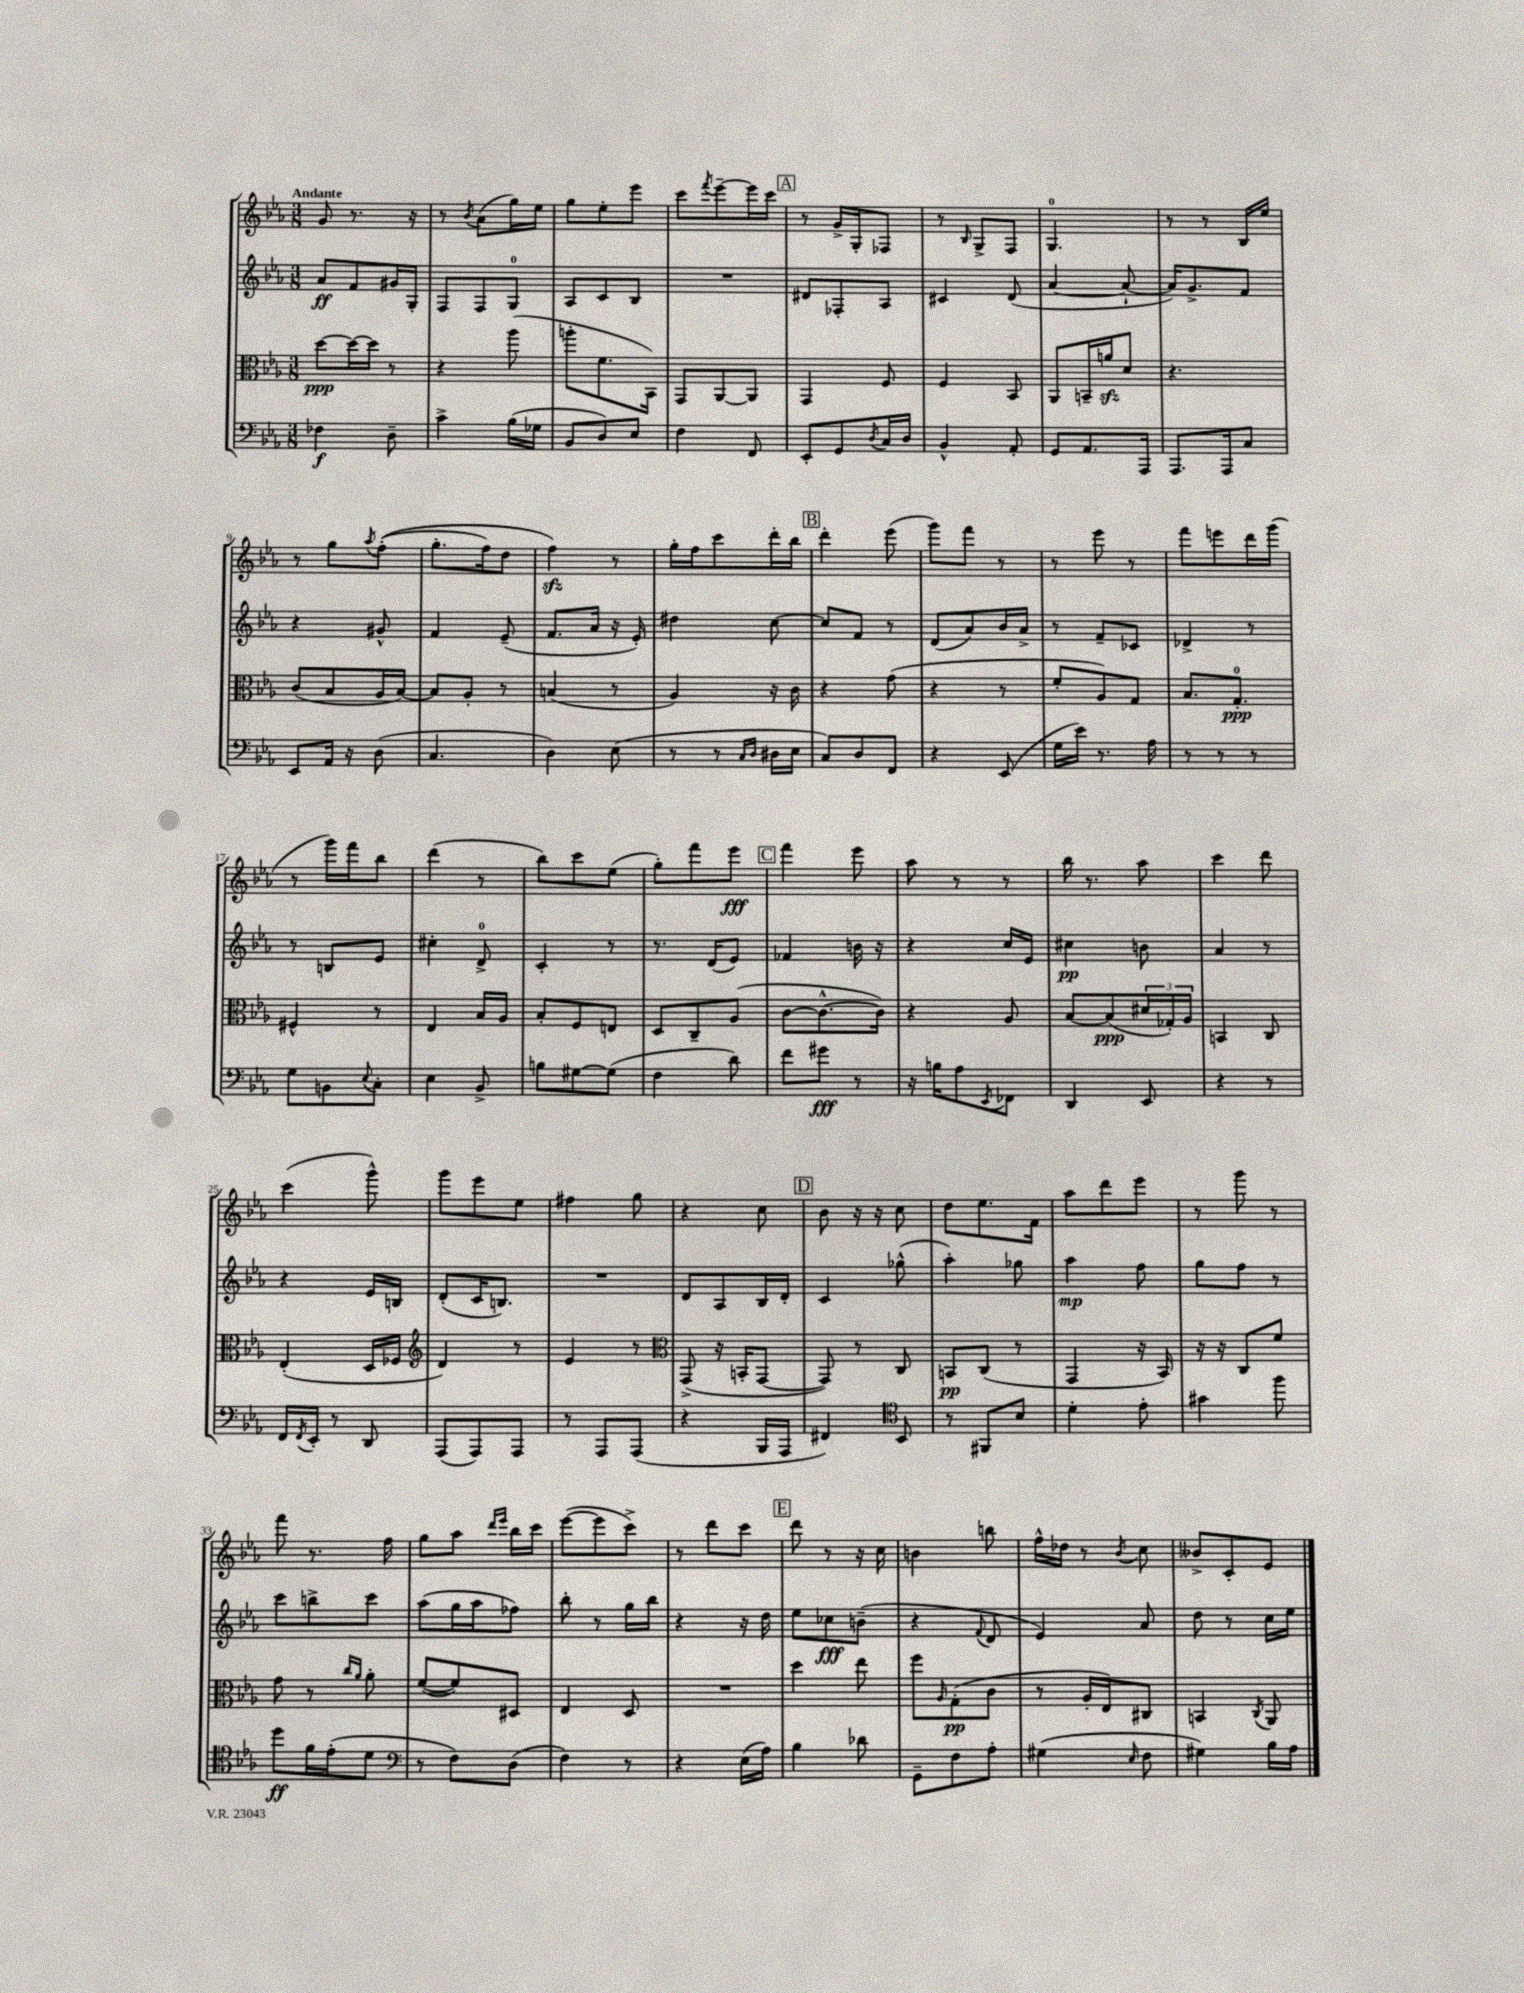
<<
\new StaffGroup <<
\new Staff = "s0" {
    \clef treble \key ees \major \numericTimeSignature \time 3/8 \tempo "Andante"
    g'8 r8. r16 |
    r8 \acciaccatura { bes'8 } aes'8( g''16) ees''16 |
    g''8 ees''8-. ees'''8 |
    c'''8 \acciaccatura { f'''8 } ees'''8~-- ees'''16 c'''16 |
    \mark \markup { \box "A" } r8 g'16-> g16-. fes8 |
    r8 \grace { bes16 } g8-> f8 |
    g4.-0 |
    r8 r8 bes16 ees''16 |
    r8 g''8 \acciaccatura { aes''8 } f''8-.(\( |
    g''8.-. f''16) d''8 |
    f''4\sfz\) r8 |
    g''16-. f''16 c'''8 d'''16-. bes''16 |
    \mark \markup { \box "B" } d'''4-. ees'''8( |
    g'''8) f'''8 r8 |
    r8 ees'''8 r8 |
    f'''8 e'''8 d'''16 g'''16( |
    r8 g'''16) f'''16 bes''8 |
    d'''4( r8 |
    bes''8) c'''8 ees''8( |
    g''8-.) f'''8 ees'''8\fff |
    \mark \markup { \box "C" } f'''4 ees'''8 |
    aes''8 r8 r8 |
    bes''16 r8. aes''8 |
    c'''4 d'''8 |
    c'''4( g'''8-^) |
    g'''8 ees'''8 ees''8 |
    fis''4 g''8 |
    r4 c''8 |
    \mark \markup { \box "D" } bes'8 r16 r16 c''8 |
    d''8 ees''8. f'16 |
    aes''8 d'''8 ees'''8 |
    r8 g'''8 r8 |
    f'''8 r8. f''16 |
    g''8 aes''8 \grace { d'''16 ees'''16 } bes''16 c'''16 |
    ees'''8~( ees'''8 c'''8->) |
    r8 d'''8 c'''8 |
    \mark \markup { \box "E" } d'''8 r8 r16 c''16 |
    b'4 b''8 |
    f''16-^ des''16 r8 \acciaccatura { bes'8 } c''8 |
    beses'8-> c'8-. ees'8 \bar "|." |
}
\new Staff = "s1" {
    \clef treble \key ees \major \numericTimeSignature \time 3/8
    aes'8\ff f'8 gis'16 g16-. |
    f8 f8 g8-0 |
    aes8 c'8 bes8 |
    R4. |
    \mark \markup { \box "A" } dis'8 fes8-. aes8 |
    cis'4 d'8( |
    aes'4~ aes'8~-! |
    aes'16) g'8.-> f'8 |
    r4 gis'8-^ |
    f'4 ees'8--( |
    f'8. aes'16 r16 ees'16-.) |
    dis''4 c''8~ |
    \mark \markup { \box "B" } c''8 f'8 r8 |
    d'8( aes'8) bes'16 aes'16-> |
    r8 f'8-- ces'8 |
    des'4-> r8 |
    r8 b8 ees'8 |
    cis''4-. d'8-0-> |
    c'4-. r8 |
    r8. d'16( ees'8) |
    \mark \markup { \box "C" } fes'4 b'16 r16 |
    r4 c''16 ees'16 |
    cis''4\pp b'8 |
    aes'4 r8 |
    r4 ees'16 b16 |
    d'8-.( c'16 b8.) |
    R4. |
    d'8 aes8 bes16 d'16-. |
    \mark \markup { \box "D" } c'4 ges''8-^( |
    aes''4-.) ges''8 |
    aes''4\mp f''8 |
    g''8 f''8 r8 |
    c'''8 b''8-> c'''8 |
    aes''8( g''16 aes''16 fes''8) |
    bes''8-. r8 g''16 bes''16 |
    r4 r16 d''16 |
    \mark \markup { \box "E" } ees''8 ces''8\fff b'8--( |
    r4 \appoggiatura { f'8 } d'8 |
    ees'4) aes'8 |
    d''8 r8 c''16 ees''16 \bar "|." |
}
\new Staff = "s2" {
    \clef alto \key ees \major \numericTimeSignature \time 3/8
    d''8~\ppp d''16~ d''16 r8 |
    r4 aes''8( |
    a''8-. f'8. bes,16) |
    g,8 aes,8~ aes,8 |
    \mark \markup { \box "A" } g,4 f8 |
    f4 bes,8 |
    aes,8 b,16-- a'16\sfz d'8 |
    r4. |
    c'8( bes8 aes16 bes16~) |
    bes8 aes8-. r8 |
    b4( r8 |
    aes4) r16 c'16 |
    \mark \markup { \box "B" } r4 g'8( |
    r4 r8 |
    f'8-. aes8) g8 |
    bes8. g8.-0-.\ppp |
    fis4-^ r8 |
    ees4 bes16 aes16 |
    bes8-. f8 e8 |
    d8 c8-- aes8( |
    \mark \markup { \box "C" } c'8~ c'8.~-^ c'16) |
    r4 aes8 |
    bes8~ bes8\ppp( \tuplet 3/2 { dis'16 ges16-.) aes16 } |
    b,4 c8 |
    ees4-.( d16 fes16 |
    \clef treble d'4) r8 |
    ees'4 r8 |
    \clef alto g,8->( r16 b,16-. g,8~ |
    \mark \markup { \box "D" } g,8) r8 c8 |
    b,8\pp c8( r8 |
    g,4 r16 bes,16) |
    r16 r16 c8 f'8 |
    g'8 r8 \grace { c''16 aes'16 } aes'8-. |
    f'8~( f'8) dis8 |
    ees4 d8 |
    R4. |
    \mark \markup { \box "E" } d''4 ees''8 |
    f''8 \grace { aes16 } g8-.\pp( c'8 |
    r8 aes16-. ees16) cis8 |
    b,4 \acciaccatura { c8 } aes,8 \bar "|." |
}
\new Staff = "s3" {
    \clef bass \key ees \major \numericTimeSignature \time 3/8
    fes4\f d8-- |
    c'4-> bes16( ges16 |
    bes,8 d8) ees8 |
    f4 f,8 |
    \mark \markup { \box "A" } ees,8-. g,8 \acciaccatura { d8 } c16 d16 |
    bes,4-^ aes,8-. |
    g,8 aes,8. aes,,16 |
    aes,,8. aes,,16 c8 |
    ees,8 aes,16 r16 d8( |
    c4. |
    d4) ees8( |
    r8 r8 \grace { c16 d16 } dis16 ees16 |
    \mark \markup { \box "B" } c8) d8 f,8 |
    r4 ees,8( |
    g16 ees'16) r8. aes16 |
    r8 r8 r8 |
    g8 b,8 \appoggiatura { ees8 } c8-. |
    ees4 bes,8-> |
    b8 gis8~ gis8( |
    f4 d'8) |
    \mark \markup { \box "C" } f'8 gis'8\fff r8 |
    r16 b16 aes8 \acciaccatura { ees,8 } fes,8 |
    d,4 ees,8 |
    r4 r8 |
    f,16 \acciaccatura { f,8 } ees,16-. r8 d,8 |
    aes,,8( aes,,8) aes,,8 |
    r8 aes,,8 aes,,8( |
    r4 bes,,16 aes,,16 |
    \mark \markup { \box "D" } fis,4) \clef tenor bes,8 |
    r8 fis,8 bes8 |
    d'4-. ees'8-. |
    gis'4 f''8 |
    d''8\ff f'16 ees'16-.( d'8 |
    \clef bass r8 f8) d8( |
    f4) r8 |
    r4 ees16( aes16) |
    \mark \markup { \box "E" } bes4 des'8 |
    g,8-- f8 aes8-. |
    gis4( \grace { ees16 } f8 |
    gis4) bes16 aes16 \bar "|." |
}
>>
>>
